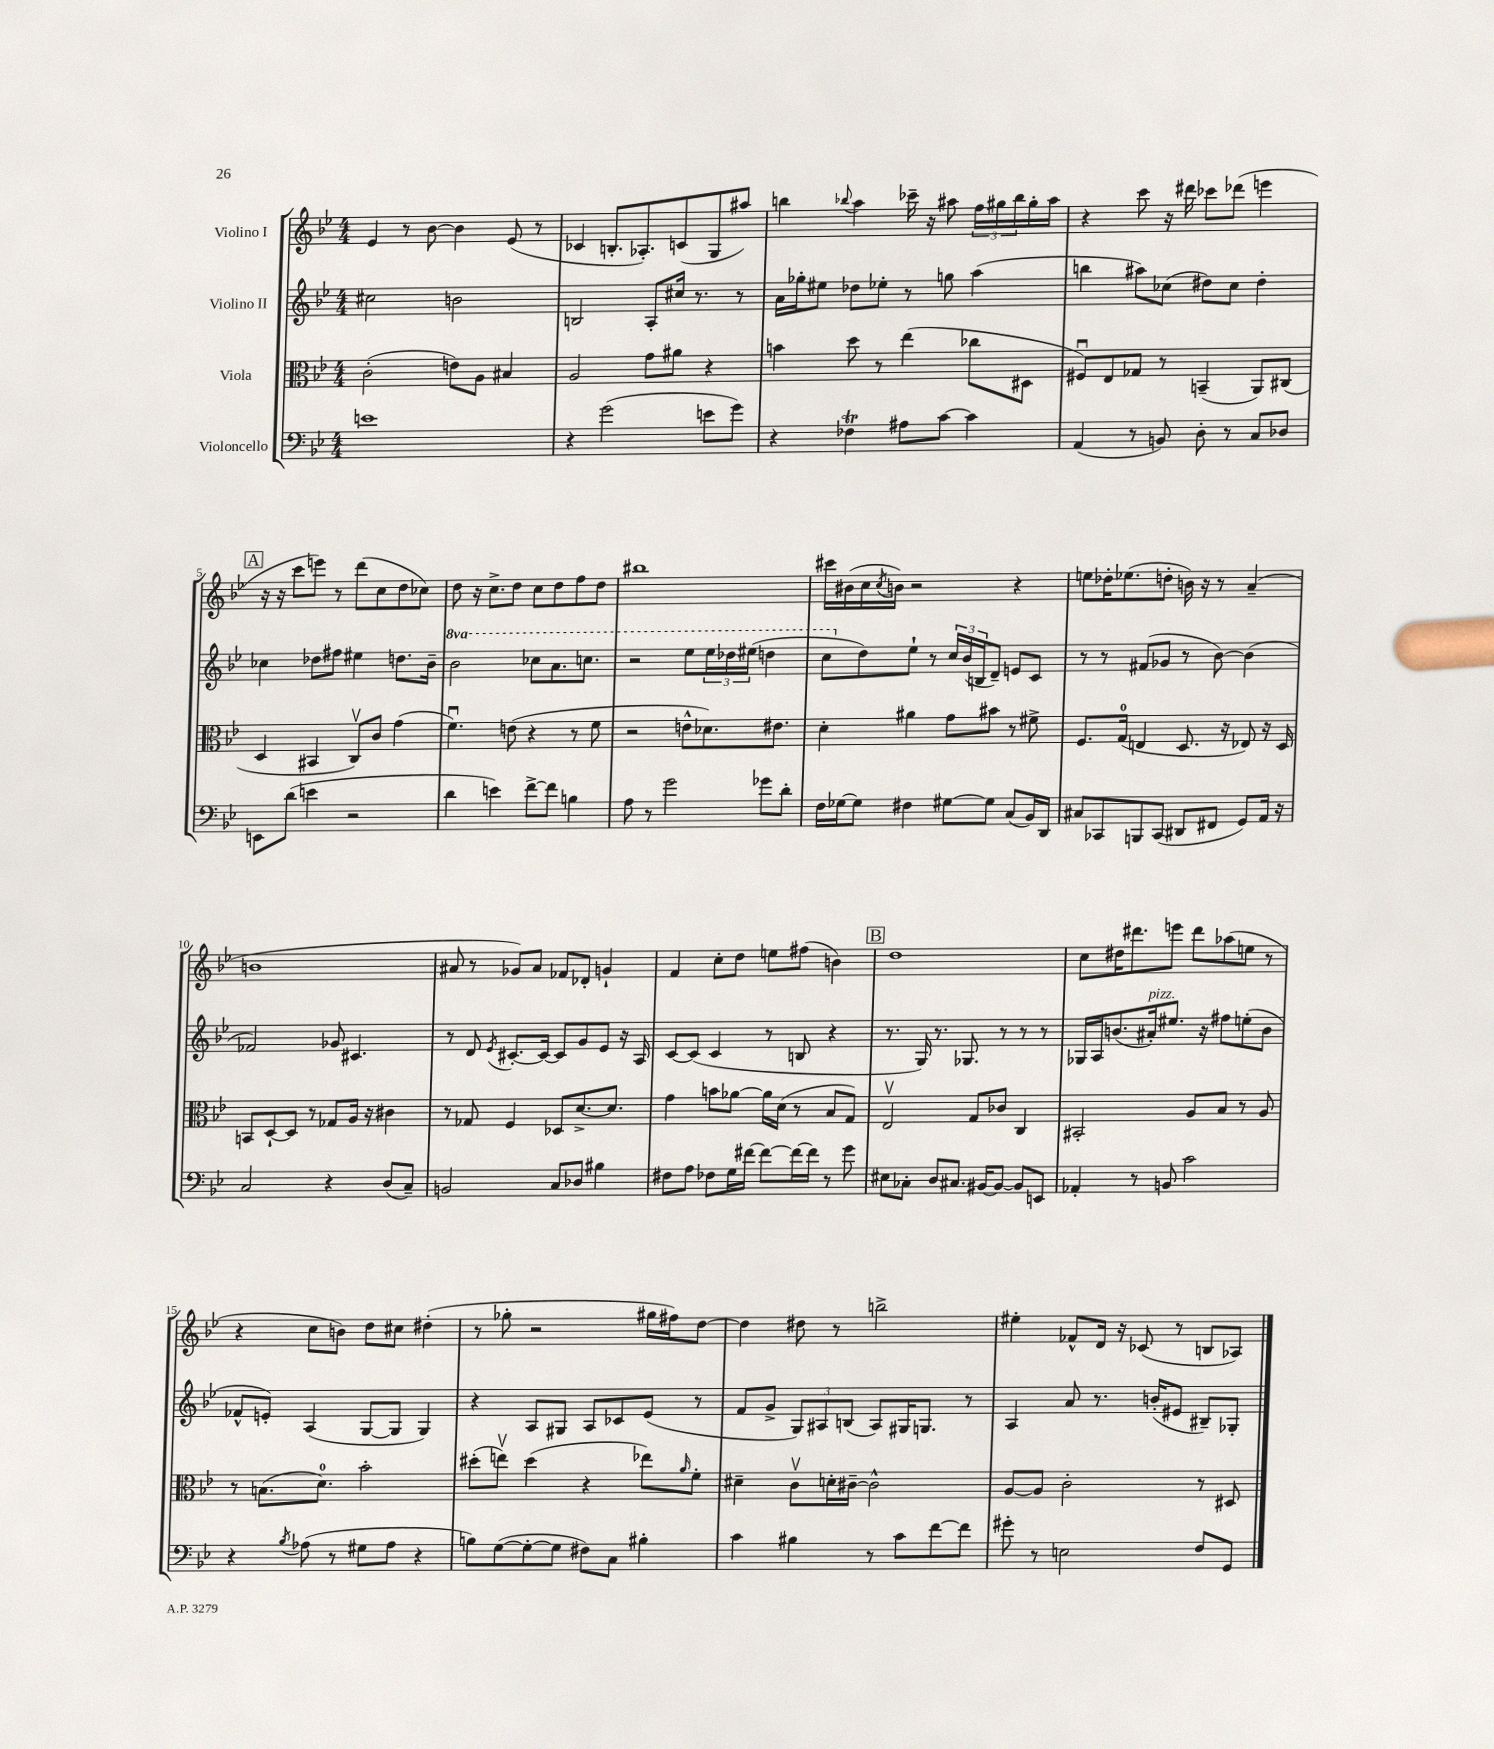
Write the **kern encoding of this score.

**kern	**kern	**kern	**kern
*part4	*part3	*part2	*part1
*staff4	*staff3	*staff2	*staff1
*I"Violoncello	*I"Viola	*I"Violino II	*I"Violino I
*clefF4	*clefC3	*clefG2	*clefG2
*k[b-e-]	*k[b-e-]	*k[b-e-]	*k[b-e-]
*M4/4	*M4/4	*M4/4	*M4/4
=1	=1	=1	=1
1en	(2c'\	2cc#X\	4e-/
.	.	.	8r
.	.	.	[8b-\
.	8en\L)	2bn\	4b-\]
.	8A\J	.	.
.	4B#X/	.	(8e-/
.	.	.	8r
=2	=2	=2	=2
4r	2A/	2Bn/	4c-X/
(2g\	.	.	8.Bn'/L
.	.	.	8.A-X'/)
.	8g\L	8A'/L	.
.	8a#X\J	16cc#X/Jk	(8cn/
.	.	8.r	.
8en\L	4r	.	8G/
8g\J)	.	8r	8aa#X/J)
=3	=3	=3	=3
4r	4bn\	16a\LL	4bbn\
.	.	16gg-X'\J	.
.	.	8ee#X\J	.
.	.	.	8qqbb-X/
4F-XT\	8dd\	8dd-X\L	4aa\
.	8r	8ee-X'\J	.
8A#X\L	(4ee-\	8r	16ccc-X~\
.	.	.	16r
[8c\J	.	8ggn\	8aa#X\
4c\]	8cc-X\L	(4aa\	24ff\LL
.	.	.	24gg#X\
.	.	.	24bb-\
.	8D#X\J	.	16gg#'\
.	.	.	16aa#\JJ
=4	=4	=4	=4
(4AA/	8F#Xu/L)	4bbn\	4r
.	8E-/	.	.
8r	8G-X/J	8aa#X\L)	8ccc\
8BBn/)	8r	(8cc-X\J	16r
.	.	.	16ddd#X\
8D'\	(4BBn~/	8dd#X\L)	8ccc-X\L
8r	.	8cc-\J	(8ddd-X\J
8C/L	8AA/L)	4dd#'\	4eeen\
8D-X/J	(8C#X/J	.	.
!!LO:LB:g=z
!!LO:REH:place=s1:t=A
=5	=5	=5	=5
8EEn\L	4D/	4cc-X\	16r
.	.	.	16r
(8d\J	.	.	8ccc\L
4en\	4BB#X/	8dd-X\L	8eeen\J)
.	.	8ff#X\J	8r
2r	8Cv/L)	4ee#X\	(8ddd\L
.	8c/J	.	8cc\
.	(4g\	8.ddn\L	8dd\
.	.	.	8cc-X\J)
.	.	16b-~\Jk	.
=6	=6	=6	=6
*	*	*8va	*
4d\	4.fu\)	2bb-\	8dd\
.	.	.	16r
.	.	.	8.cc^\L
4en\)	.	.	.
.	(8en\	.	8dd\J
[8f^\L	4r	8ccc-X\L	8cc\L
8f\J]	.	8.aa\	8dd\
4Bn\	8r	.	8ff\
.	.	8.cccn\J	.
.	8f\	.	8dd\J
=7	=7	=7	=7
8A\	2r	2r	1bb#X
8r	.	.	.
2g\	.	.	.
.	8en^^\L	8eee-\L	.
.	8.d-X\)	24eee-\L	.
.	.	24ddd-X\	.
.	.	(24eee#X\JJ	.
8g-X\L	.	4dddn\	.
.	8.e#X\J	.	.
8d'\J	.	.	.
=8	=8	=8	=8
16F\LL	4d'\	8ccc\L	16ccc#X\LL
[16G-X\J	.	.	(16b#X\
*	*	*X8va	*
8G-\J]	.	8dd\)	16cc\
.	.	.	8qcc/
.	.	.	16bn\JJ)
4F#X\	4a#X\	8ee-`\J	2r
.	.	8r	.
[8G#X\L	8g\L	24cc/LL	.
.	.	(24b-/	.
.	.	24Bn/J	.
8G#\J]	8b#X\J	8d~/J)	.
(8C/L	8r	8en/L	4r
16BB-/L)	8f#X^\	8c/J	.
16DD/JJ	.	.	.
=9	=9	=9	=9
8C#X/L	8.F/L	8r	8een\L
8CC-X/	.	8r	16dd-X'\K
.	(16G/Jk	.	(8.ee-X\
8BBBn/	4En/	(8f#X/L	.
(8CC-/J	.	8g-X/J	8ddn'\J
8DD#X/L	8.D/	8r	16bn\)
.	.	.	16r
8FF#X/J	.	[8b-\)	8r
.	16r	.	.
8GG/L)	8E-X/)	(4b-\]	(4a~/
16AA/Jk	16r	.	.
16r	16D/	.	.
!!LO:LB:g=z
=10	=10	=10	=10
2C/	8BBn/L	2f-X/)	1bn
.	[8D`/	.	.
.	8D/J]	.	.
.	8r	.	.
4r	8G-X/L	8g-X/	.
.	16A/Jk	4.c#X/	.
.	16r	.	.
(8D/L	4c#X\	.	.
8C~/J)	.	.	.
=11	=11	=11	=11
2BBn/	8r	8r	8a#X/
.	8G-X/	8d/	8r
.	.	8qe-/	.
.	4F/	[8.c#X'/L	8g-X/L)
.	.	.	8a#/J
.	.	16c#/Jk_	.
8C/L	8D-X/L	8c#/L]	8f-X/L
8D-X/J	[8.d^/	8g/	8d-X'/J
4B#X\	.	8e-/J	4gn`/
.	8.d/J]	.	.
.	.	16r	.
.	.	16A/	.
=12	=12	=12	=12
8F#X\L	4g\	[8c/L	4f/
8A\J	.	(8c/J]	.
8F-X\L	8bn\L	4c/	8cc'\L
16G\L	[8a-X\J	.	8dd\J
[16f#X\JJ	.	.	.
8f#\L_	16a-\LL]	8r	8een\L
.	(16d\JJ	.	.
16f#\L_	8r	8Bn/	(8ff#X\J
16f#\JJ]	.	.	.
8r	8B-/L	4r	4bn\)
8g\	8G/J)	.	.
!!LO:REH:place=s1:t=B
=13	=13	=13	=13
8E#X\L	2E-v/	8.r	1dd
8C-X'\J	.	.	.
.	.	16G/)	.
8D/L	.	8.r	.
8.C#X/J	.	.	.
.	.	8.G-X/	.
.	8G/L	.	.
[16BB#X/KL	.	.	.
8BB#/J_	8c-X/J	8r	.
8BB#/L]	4C/	8r	.
8EEn/J	.	8r	.
=14	=14	=14	=14
4AA-X'/	2BB#X'/	16G-X/LL	8cc\L
.	.	16A/J	.
.	.	(8.bn/	16dd#X\K
.	.	.	8.ddd#X\
8r	.	.	.
!	!	!LO:TX:a:i:t=pizz.	!
.	.	16a#X'/k)	.
8BBn/	.	8.ee#X/J	8eeen\J
2c\	8A/L	.	8ddd#\L
.	.	16r	.
.	8B-/J	8ff#X\L	(8aa-X\
.	8r	(8een'\	8een\J
.	8A/	8b\J	8r
!!LO:LB:g=z
=15	=15	=15	=15
4r	8r	8f-X^^/L	4r
.	(8.Bn\L	8en'/J)	.
8qB-/	.	.	.
(8A-X\	.	(4A/	8cc\L
.	8.d\J)	.	.
8r	.	.	8bn\J)
8G#X\L	2b-'\	[8G/L	8dd\L
8A-\J	.	8G/J]	8cc#X\J
4r	.	4G/)	(4dd#X'\
=16	=16	=16	=16
8Bn\L)	(8dd#X'\L	4r	8r
([8G\	8eenv\J)	.	8gg-X'\
8G'\_	(4dd#\	8A/L	2r
8G\J]	.	8G#X/J	.
8F#X\L)	4r	8A/L	.
8C\J	.	8c-X/	.
4B#X'\	8ee-X\L)	(8e-/J	16gg#X\LL
.	.	.	16ff#X\J)
.	16qqa/	.	.
.	8f'\J	8r	[8dd\J
=17	=17	=17	=17
4c\	4d#X~\	8f/L	4dd\]
.	.	8g^/J	.
4B#X\	8cv\L	12G/L)	8dd#X\
.	.	12A#X/	.
.	16dn'\L	.	8r
.	.	(12Bn/J	.
.	[16c#X~\JJ	.	.
8r	2c#^^\]	8A#/L)	2bbn^\
8c\L	.	16G#X/K	.
.	.	8.Gn/J	.
[8f\	.	.	.
8f\J]	.	8r	.
=18	=18	=18	=18
8g#X'\	[8A/L	4A/	4ee#X'\
8r	8A/J]	.	.
2En\	2c'\	8a/	8f-X^^/L
.	.	8.r	16d/Jk
.	.	.	16r
.	.	.	(8c-X/
.	.	(16bn'/KL	.
.	.	8e#X/J	8r
8F/L	8r	8B#X~/L)	8Bn/L
8GG/J	8D#X/	8G-X'/J	8A-X/J)
==	==	==	==
*-	*-	*-	*-
